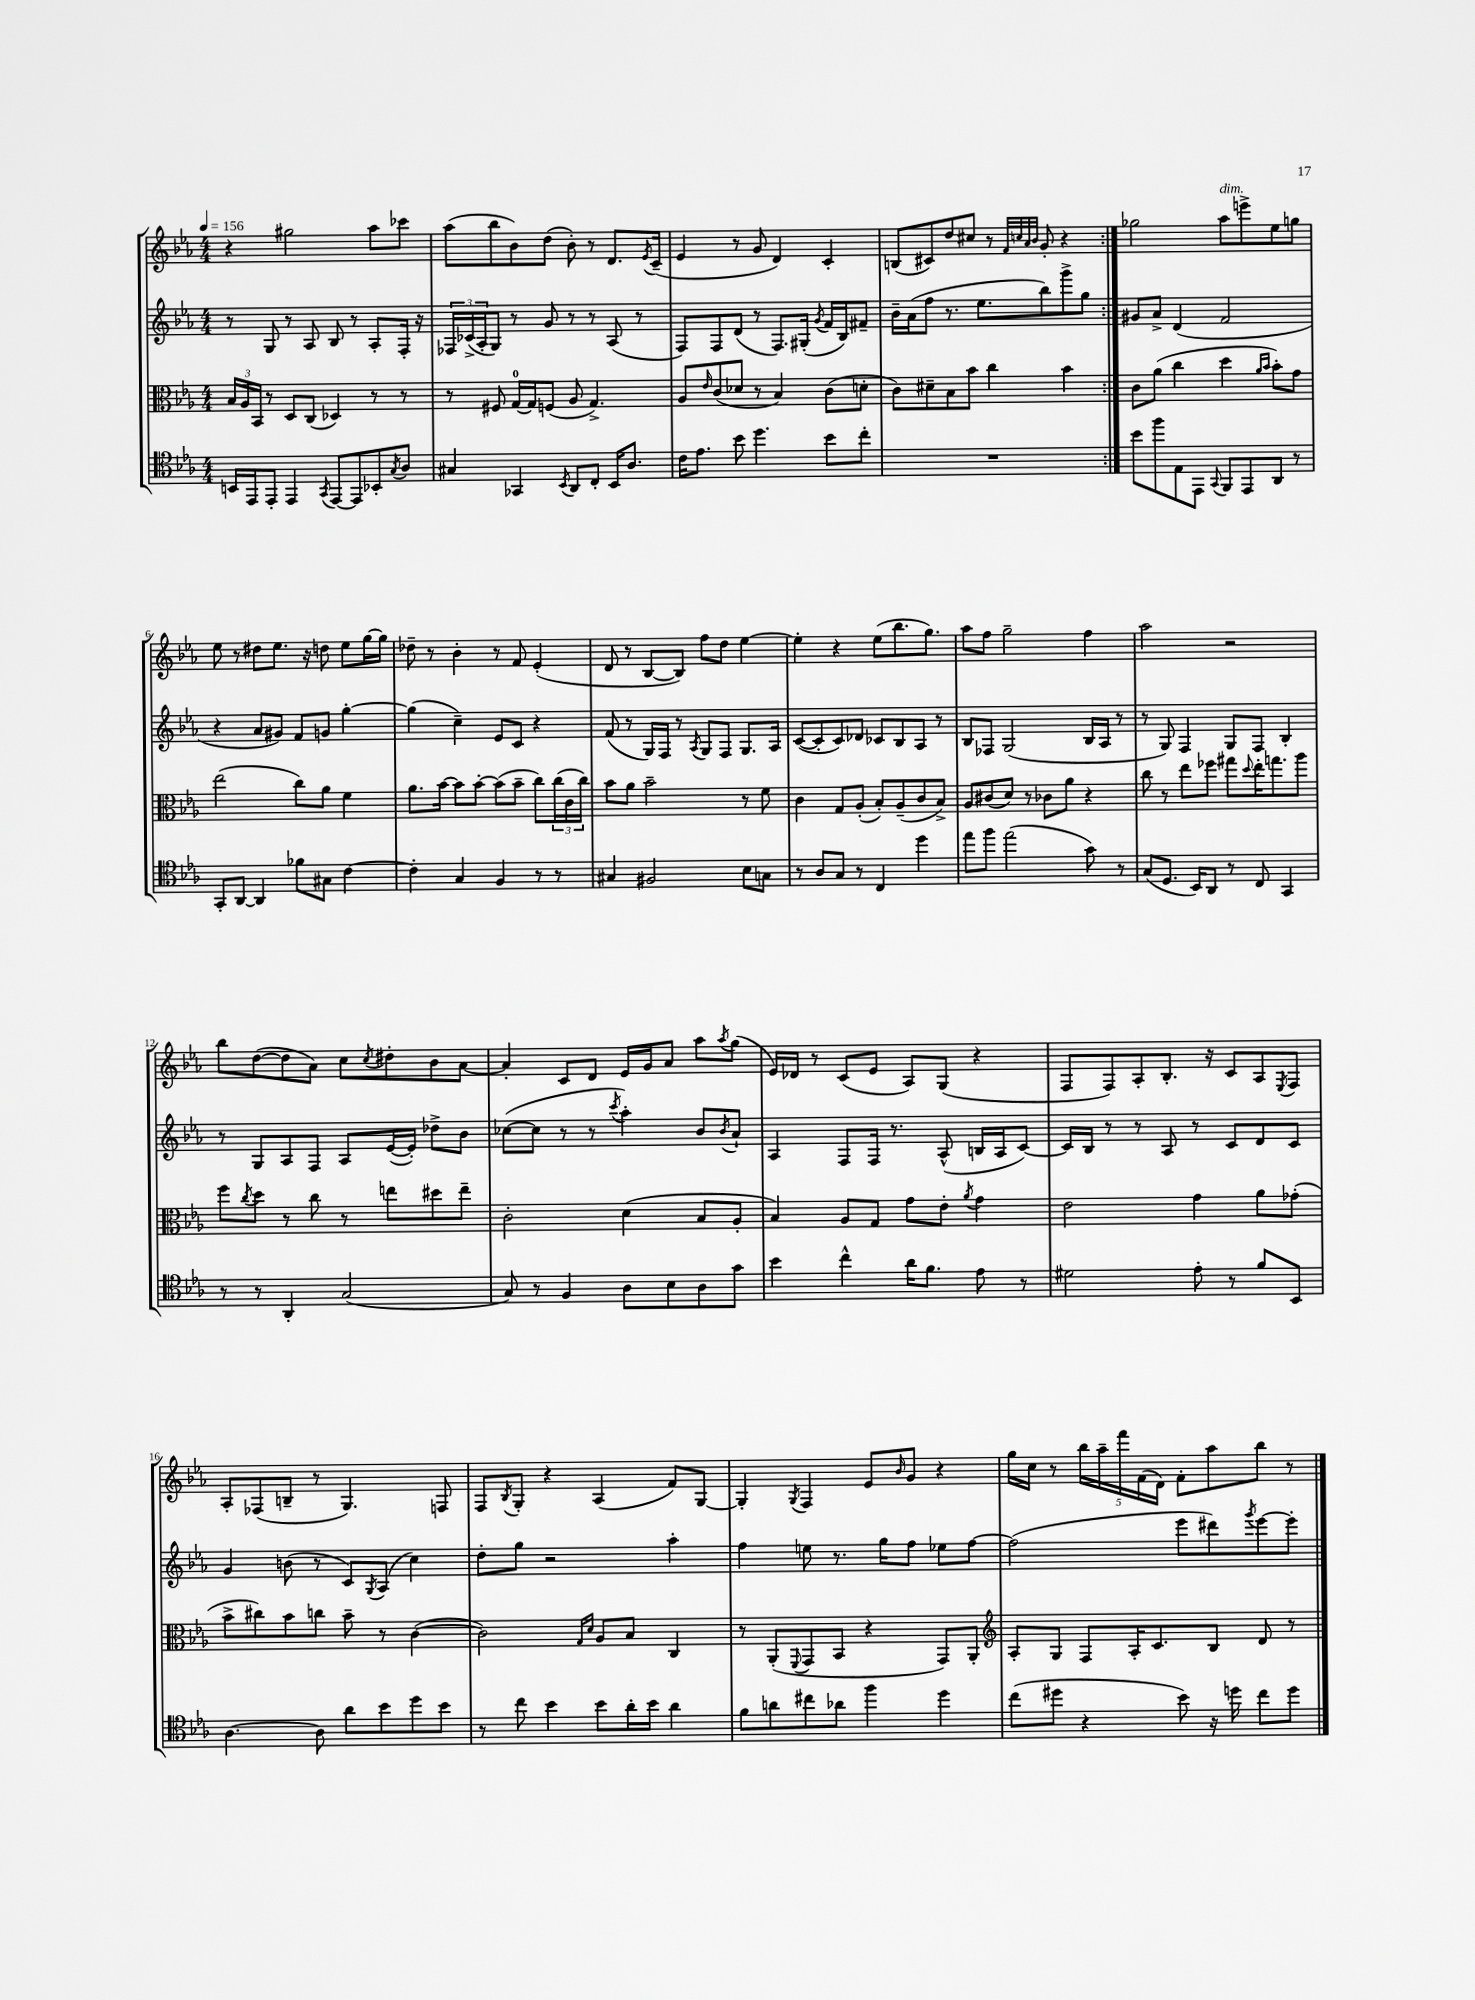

**kern	**kern	**kern	**kern
*staff4	*staff3	*staff2	*staff1
*clefC4	*clefC3	*clefG2	*clefG2
*k[b-e-a-]	*k[b-e-a-]	*k[b-e-a-]	*k[b-e-a-]
*M4/4	*M4/4	*M4/4	*M4/4
*MM156	*MM156	*MM156	*MM156
16BB/LL	24B-/LL	8r	4r
.	24A-/	.	.
16EE-/J	.	.	.
.	24BB-/JJ	.	.
8EE-'/J	8r	8G/	.
4EE-/	8D/L	8r	2gg#\
.	(8C/J	8A-/	.
8qGG/	.	.	.
[8EE-/L	4D-/)	8B-/	.
8EE-/]	.	8r	.
8BB-'/	8r	8A-'/L	8aa-\L
8qG/	.	.	.
8A-/J	8r	16F'/Jk	8ccc-\J
.	.	16r	.
=	=	=	=
4G#/	8r	24F-/LL	(8aa-\L
.	.	(24c-^/	.
.	.	24A-'/J	.
.	8F#/	8G/J)	8bb-\
4GG-/	[16G/LL	8r	8b-\)
.	16G/]J	.	.
.	(8F/J	8g/	(8dd\J
8qBB-/	.	.	.
8AA-/L	8A-/	8r	8b-'\)
8C'/J	4.G^/)	8r	8r
16BB-/LK	.	(8A-/	8.d/L
8.A-/J	.	.	.
.	.	8r	.
.	.	.	8qe-/
.	.	.	(16c~/Jk
=	=	=	=
16c\LK	8A-/L	8F/L)	4e-/
8.e-\J	.	.	.
.	16qqe-/	.	.
.	(8c/	8F/	.
8b-\	8d-/J	(8d/J	8r
4.dd\	8r	8r	8g/
.	4B-/)	8.F/L)	4d/)
.	.	(16G#'/Jk	.
.	.	8qg/	.
8b-\L	(8c\L	16f/LL	4c'/
.	.	16B-/J)	.
8cc'\J	8d'\J	8f#~/J	.
=	=	=	=
1r	8c\L)	16b-~\LL	(8B/L
.	.	(16a-\J	.
.	8d#~\	8ff\J	8c#/)
.	8B-\	8.r	8dd/
.	8b-\J	.	8cc#/J
.	.	8.ee-\L	.
.	4cc\	.	8r
.	.	.	32qqf/LLL
.	.	.	32qqcc/
.	.	.	32qqa-/
.	.	.	32qqb-/JJJ
.	.	8bb-\)	8g'/
.	4b-\	8ggg^\	4r
.	.	8gg\J	.
=:|!	=:|!	=:|!	=:|!
8b-\L	8c\L	8g#/L	2gg-\
8ff\	(8a-\J	8a-^/J	.
8E-\	4cc\	(4d/	.
8EE-\J	.	.	.
8qqGG/	.	.	.
8FF/L	4dd\	2f/	8aa-\L
8EE-/	.	.	8eee^\
.	16qqa-/LL	.	.
.	16qqb-/JJ	.	.
8AA-/J	8b-'\L)	.	8ee-\
8r	8g\J	.	8gg\J
=	=	=	=
8GG'/L	(2ee-\	4r	8ee-\
[8AA-/J	.	.	8r
4AA-/]	.	8a-/L	8dd#\L
.	.	8g#/J)	8.ee-\J
8f-\L	8cc\L)	8f/L	.
.	.	.	16r
8G#\J	8a-\J	8g/J	8dd\
[4c\	4f\	[4gg'\	8ee-\L
.	.	.	[16gg\L
.	.	.	16gg\]JJ
=	=	=	=
4c'\]	8.a-\L	(4gg\]	8dd-~\
.	.	.	8r
.	[16b-\Jk	.	.
4G/	8b-\]L	4cc~\)	4b-'\
.	[8b-'\J	.	.
4F/	(8b-\]L	8e-/L	8r
.	8b-~\J	8c/J	8f/
8r	8cc\L)	4r	(4e-'/
8r	(24cc\L	.	.
.	24c\	.	.
.	24cc\JJ)	.	.
=	=	=	=
4G#/	8b-\L	(8f/	8d/
.	8a-\J	8r	8r
2F#/	2b-~\	16G/LL)	[8B-/L
.	.	16F/JJ	.
.	.	8r	8B-/]J)
.	.	8qA-/	.
.	.	8G/L	8ff\L
.	.	8F/J	8dd\J
8B-\L	8r	8.G/L	[4ee-\
8G\J	8f\	.	.
.	.	16A-/Jk	.
=	=	=	=
8r	4c\	([8c/L	4ee-'\]
8A-/L	.	8c'/]	.
8G/J	8G/L	8c/)	4r
8r	(8A-'/J	8d-/J	.
4C/	8B-'/L)	8c-/L	(8ee-\L
.	(8A-~/	8B-/	8.bb-\
4dd\	8c/	8A-/J	.
.	.	.	8.gg\J)
.	8B-^/J)	8r	.
=	=	=	=
8ee-\L	8A-/L	8B-/L	8aa-\L
8ff\J	(8c#/	8F-/J	8ff\J
(2ee-\	8d/J)	(2G/	2gg~\
.	8r	.	.
.	8c-\L	.	.
.	8a-\J	.	.
8g\)	4r	16B-/LL	4ff\
.	.	16A-/JJ	.
8r	.	8r	.
=	=	=	=
(8G/L	8cc\	8r	2aa-\
8.D/J	8r	8G/)	.
.	8ee-\L	4F/	.
16BB-/LK)	.	.	.
8AA-/J	8ff-\J	.	.
8r	8gg#\L	8G/L	2r
.	8qqdd/	.	.
8C/	16ee-'\K	8F/J	.
.	8.gg\	.	.
4GG/	.	4B-'/	.
.	8aa-\J	.	.
=	=	=	=
8r	8ff\L	8r	8bb-\L
.	8qcc/	.	.
8r	8dd\J	8G/L	([8dd\
4AA-'/	8r	8A-/	8dd\]
.	8cc\	8F/J	8a-\J)
(2G/	8r	8A-/L	8cc\L
.	.	.	8qcc/
.	8ee\L	([16e-/L	8dd#'\
.	.	16e-'/]JJ)	.
.	8dd#\	8dd-^\L	8b-\
.	8ee~\J	8b-\J	[8a-\J
=	=	=	=
8G/)	2c'\	([8cc-\L	4a-'/]
8r	.	8cc-\]J	.
4F/	.	8r	8c/L
.	.	8r	8d/J
.	.	8qccc/	.
8A-\L	(4d\	4aa-'\)	16e-/LL
.	.	.	16g/J
8B-\	.	.	8a-/J
8A-\	8B-/L	8b-/L	8aa-\L
.	.	8qb-/	8qaa-/
8g\J	8A-'/J	8a-`/J	(8gg\J
=	=	=	=
4b-\	4B-/)	4A-/	16e-/LL)
.	.	.	16d-/JJ
.	.	.	8r
4cc^^\	8A-/L	8F/L	(8c/L
.	8G/J	16F/Jk	8e-/J
.	.	8.r	.
16a-\LK	8g\L	.	8A-/L)
8.f\J	.	.	.
.	8e-'\J	(8A-^^/	(8G/J
.	8qa-/	.	.
8e-\	4g\	16B/LL	4r
.	.	16A-/J	.
8r	.	[8c/J)	.
=	=	=	=
2d#\	2e-\	16c/]LL	8F/L
.	.	16B-/JJ	.
.	.	8r	8F/)
.	.	8r	8A-'/
.	.	8A-/	8.B-'/J
8e-'\	4g\	8r	.
.	.	.	16r
8r	.	8c/L	8c/L
8f/L	8a-\L	8d/	8A-/
.	.	.	8qE-/
8BB-/J	(8g-'\J	8c/J	8F/J
=	=	=	=
[4.A-\	8b-^\L	4g/	8A-'/L
.	8cc#\)	.	(8F-/
.	8b-\	(8b\	8B~/J
8A-\]	8cc\J	8r	8r
8a-\L	8b-~\	8c/L)	4.G/)
.	.	8qG/	.
8b-\	8r	(8A-/J	.
8dd\	([4c\	4cc\)	.
8b-\J	.	.	8F/
=	=	=	=
8r	2c\])	8dd'\L	8F/L
.	.	.	8qB-/
8cc\	.	8gg\J	8G'/J
4b-\	.	2r	4r
.	16qqG/LL	.	.
.	16qqd/JJ	.	.
8b-\L	8A-/L	.	(4A-/
16a-'\L	8B-/J	.	.
16b-\JJ	.	.	.
4a-\	4C/	4aa-'\	8f/L)
.	.	.	[8G/J
=	=	=	=
8f\L	8r	4ff\	4G'/]
8a\	(8AA-'/L	.	.
.	8qqFF/	.	8qG/
8cc#\	8GG/	8ee\	4F/
8a-\J	8BB-/J	8.r	.
4ff\	4r	.	8e-/L
.	.	16gg\LK	.
.	.	.	16qqb-/
.	.	8ff\J	8g/J
4dd\	8GG/L)	8ee-\L	4r
.	8AA-'/J	[8ff\J	.
=	=	=	=
*	*clefG2	*	*
(8cc\L	8A-'/L	(2ff\]	16gg\LL
.	.	.	16cc\JJ
8dd#\J	8G/J	.	8r
4r	8F/L	.	20bb-\LL
.	.	.	20aa-~\
.	.	.	20fff\
.	16A-'/K	.	.
.	.	.	(20f\
.	8.c/	.	.
.	.	.	20d\JJ)
8b-\)	.	8eee-\L	8f'\L
16r	8B-/J	8ddd#\)	8aa-\
16dd\	.	.	.
.	.	8qggg/	.
8cc\L	8d/	[8eee-\	8bb-\J
8dd\J	8r	8eee-'\]J	8r
==	==	==	==
*-	*-	*-	*-
